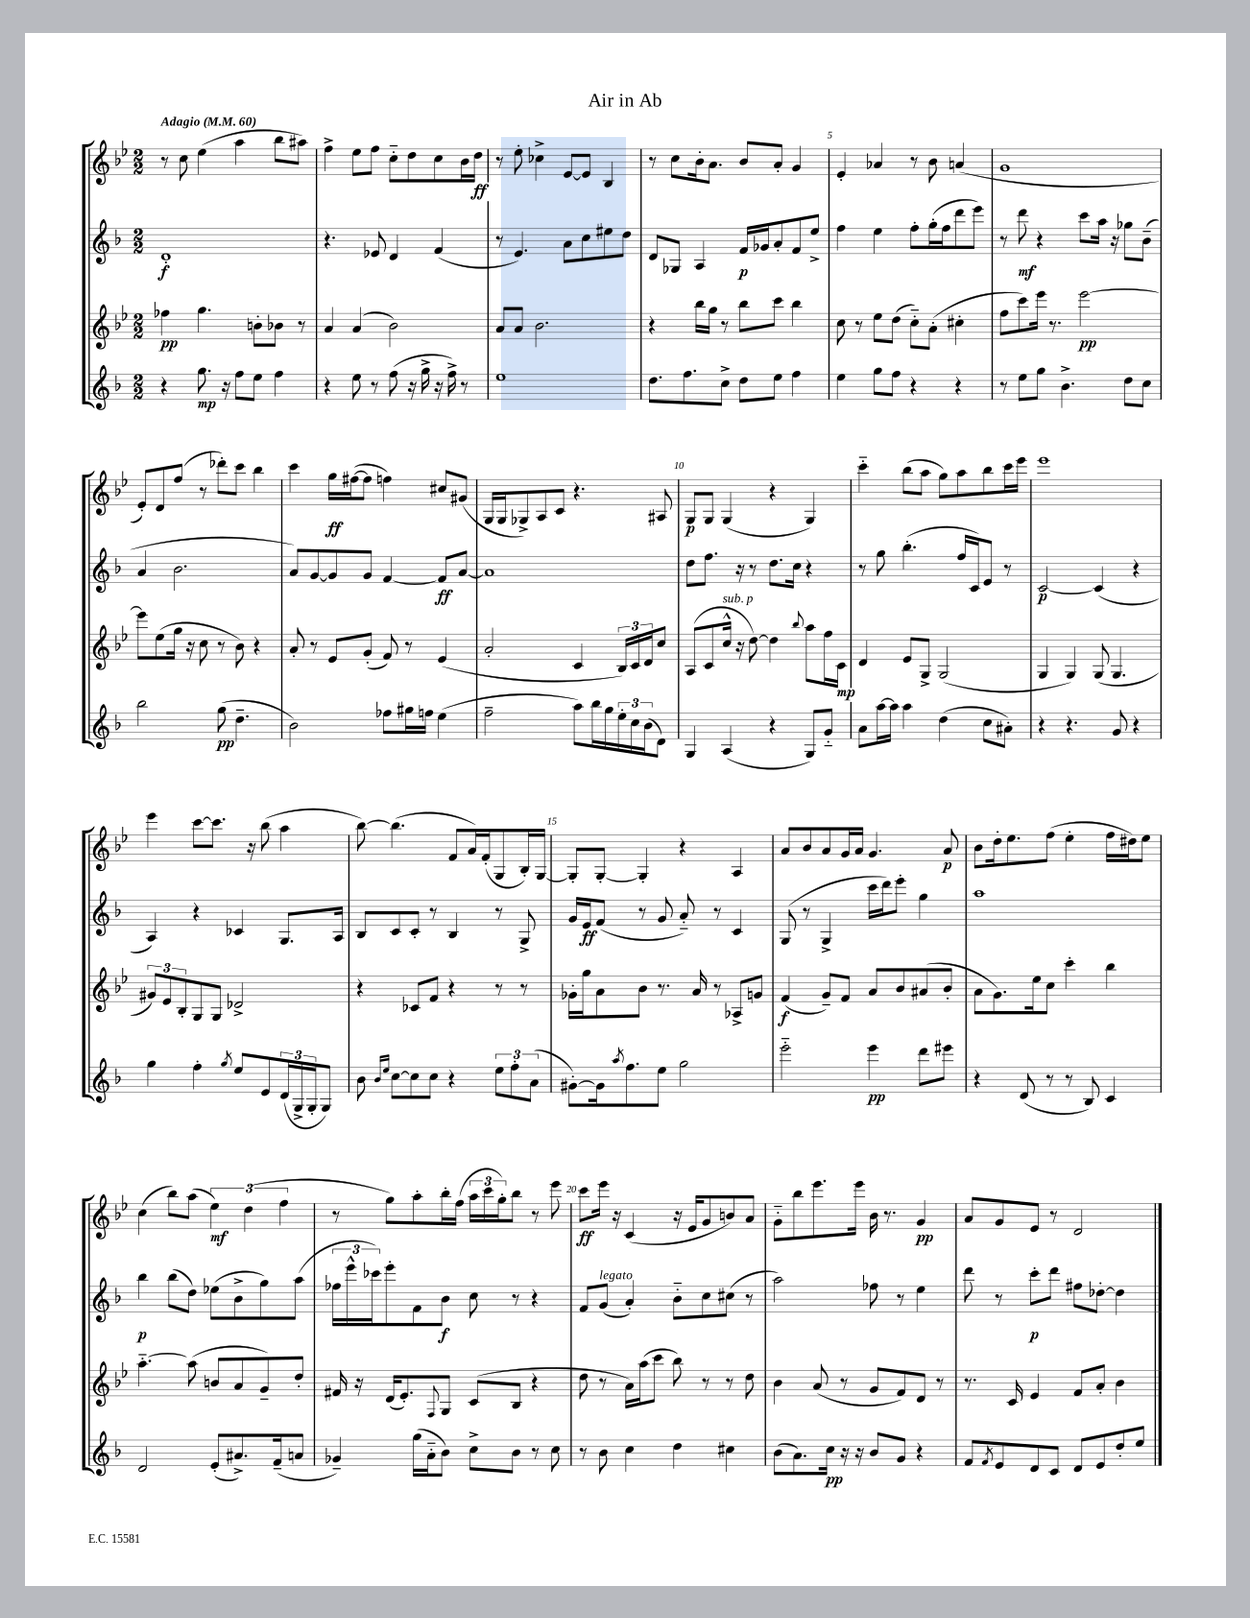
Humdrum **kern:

**kern	**dynam	**kern	**dynam	**kern	**dynam	**kern	**dynam
*part4	*part4	*part3	*part3	*part2	*part2	*part1	*part1
*staff4	*staff4	*staff3	*staff3	*staff2	*staff2	*staff1	*staff1
*clefG2	*	*clefG2	*	*clefG2	*	*clefG2	*
*k[b-]	*	*k[b-e-]	*	*k[b-]	*	*k[b-e-]	*
*M2/2	*	*M2/2	*	*M2/2	*	*M2/2	*
*MM60	*	*MM60	*	*MM60	*	*MM60	*
=1	=1	=1	=1	=1	=1	=1	=1
!	!	!	!	!	!	!LO:TX:a:B:t=Adagio	!
4r	.	4ff-X\	pp	1d'	f	8r	.
.	.	.	.	.	.	8cc\	.
8.gg\	mp	4.gg\	.	.	.	(4ee-\	.
16r	.	.	.	.	.	.	.
8ff\L	.	.	.	.	.	4aa\	.
8ee\J	.	8bn'\L	.	.	.	.	.
4ff\	.	8b-X\J	.	.	.	8bb-\L	.
.	.	8r	.	.	.	8aa#X\J)	.
=2	=2	=2	=2	=2	=2	=2	=2
4r	.	4a/	.	4.r	.	4ff^\	.
8ee\	.	(4a/	.	.	.	8ee-\L	.
8r	.	.	.	8e-X/	.	8ff\J	.
(8ff\	.	2b-\)	.	4d/	.	8cc\L	.
16r	.	.	.	.	.	8dd\	.
16gg^\	.	.	.	.	.	.	.
16r	.	.	.	(4f/	.	8cc\	.
16ff^\)	.	.	.	.	.	.	.
8r	.	.	.	.	.	16b-\L	.
.	.	.	.	.	.	16dd\JJ	ff
=3	=3	=3	=3	=3	=3	=3	=3
1ee	.	8a/L	.	8r	.	8r	.
.	.	8a/J	.	4.e/)	.	8ee-'\	.
.	.	2.b-\	.	.	.	4cc-X^\	.
.	.	.	.	8a\L	.	[8e-/L	.
.	.	.	.	8cc\	.	8e-/J]	.
.	.	.	.	8ee#X\	.	4B-/	.
.	.	.	.	8dd\J	.	.	.
=4	=4	=4	=4	=4	=4	=4	=4
8.dd\L	.	4r	.	8d/L	.	8r	.
.	.	.	.	8G-X/J	.	8cc\L	.
8.ff\	.	.	.	.	.	.	.
.	.	16bb-\LL	.	4A/	.	16b-'\k	.
.	.	16gg\JJ	.	.	.	8.a\J	.
8cc^\J	.	8r	.	.	.	.	.
8dd\L	.	8bb-\L	.	16f/LL	p	8b-/L	.
.	.	.	.	16g-X/J	.	.	.
8ee\J	.	8ccc\J	.	8a'/	.	8a'/J	.
4ff\	.	4bb-\	.	8f/	.	4g/	.
.	.	.	.	8ee^/J	.	.	.
=5	=5	=5	=5	=5	=5	=5	=5
4ee\	.	8cc\	.	4ff\	.	4e-'/	.
.	.	8r	.	.	.	.	.
8gg\L	.	8ee-\L	.	4ee\	.	4a-X/	.
8ff\J	.	(8dd\J	.	.	.	.	.
4r	.	8cc\L)	.	8ff'\L	.	8r	.
.	.	(8a'\J	.	(16gg'\L	.	8b-\	.
.	.	.	.	16ff\J	.	.	.
4r	.	4cc#X'\	.	8ddd\	.	(4an/	.
.	.	.	.	8eee\J)	.	.	.
=6	=6	=6	=6	=6	=6	=6	=6
8r	.	8ff\L	.	8r	.	1g	.
8ee\L	.	8ccc\)	.	8ddd\	mf	.	.
8gg\J	.	16eee-\Jk	.	4r	.	.	.
.	.	8.r	.	.	.	.	.
4.b-^\	.	.	.	.	.	.	.
.	.	[2eee-\	pp	8ccc\L	.	.	.
.	.	.	.	16aa\Jk	.	.	.
.	.	.	.	16r	.	.	.
8dd\L	.	.	.	8gg-X\L	.	.	.
8cc\J	.	.	.	(8b-~\J	.	.	.
!!LO:LB:g=z
=7	=7	=7	=7	=7	=7	=7	=7
2bb-\	.	8eee-\L]	.	4a/	.	8e-'/L)	.
.	.	(8ee-\	.	.	.	8d/	.
.	.	16gg\Jk	.	2.b-\	.	(8ff/J	.
.	.	16r	.	.	.	.	.
.	.	8cc\	.	.	.	8r	.
(8gg\	pp	8r	.	.	.	8ddd-X'\L)	.
4.dd~\	.	8b-\)	.	.	.	8ccc\J	.
.	.	4r	.	.	.	4bb-\	.
=8	=8	=8	=8	=8	=8	=8	=8
2b-\)	.	8a'/	.	8a/L)	.	4ccc\	.
.	.	8r	.	[8g/	.	.	.
.	.	8e-/L	.	8g/]	.	16gg\LL	ff
.	.	.	.	.	.	([16ff#X\J	.
.	.	(8g'/J	.	8g/J	.	8ff#\J]	.
8ff-X\L	.	8f/)	.	[4f/	.	4ffn\)	.
16gg#X\L	.	8r	.	.	.	.	.
16ffn\JJ	.	.	.	.	.	.	.
(4ee\	.	(4e-/	.	8f/L]	ff	8cc#X/L	.
.	.	.	.	[8a/J	.	(8g#X/J	.
=9	=9	=9	=9	=9	=9	=9	=9
2ff~\	.	2a'/	.	1a]	.	16G/LL	.
.	.	.	.	.	.	16G/J	.
.	.	.	.	.	.	8G-X^/)	.
.	.	.	.	.	.	8A/	.
.	.	.	.	.	.	8c/J	.
8aa\L)	.	4c/	.	.	.	4.r	.
16bb-\L	.	.	.	.	.	.	.
16gg\	.	.	.	.	.	.	.
24ee'\	.	24B-/LL)	.	.	.	.	.
24cc\	.	24c/	.	.	.	.	.
(24b-\J	.	24d/J	.	.	.	.	.
8d\J)	.	8cc/J	.	.	.	8A#X/	.
=10	=10	=10	=10	=10	=10	=10	=10
4G/	.	(8A/L	.	8dd\L	.	8G/L	p
.	.	8c/	.	8.ff\J	.	8G/J	.
!	!	!LO:TX:a:i:t=sub. p	!	!	!	!	!
(4A/	.	16cc^^/Jk	.	.	.	(4G/	.
.	.	16r	.	16r	.	.	.
.	.	[8dd\)	.	8r	.	.	.
4r	.	4dd\]	.	8.dd\L	.	4r	.
.	.	.	.	16cc\Jk	.	.	.
.	.	8qqbb-/	.	.	.	.	.
8G/L)	.	8aa\L	.	4r	.	4G/)	.
8g/J	.	16ff\L	.	.	.	.	.
.	.	16c\JJ	mp	.	.	.	.
=11	=11	=11	=11	=11	=11	=11	=11
8a\L	.	4d/	.	8r	.	4ccc\	.
[16aa\L	.	.	.	8gg\	.	.	.
16aa\JJ]	.	.	.	.	.	.	.
4aa\	.	8e-/L	.	(4.bb-'\	.	(8bb-\L	.
.	.	8G^/J	.	.	.	8aa\J	.
(4dd\	.	(2G/	.	.	.	8gg\L)	.
.	.	.	.	16ff/LL	.	8aa\	.
.	.	.	.	16c/J)	.	.	.
8cc\L	.	.	.	8e/J	.	8bb-\	.
8a#X'\J)	.	.	.	8r	.	16ccc\L	.
.	.	.	.	.	.	16eee-\JJ	.
=12	=12	=12	=12	=12	=12	=12	=12
4r	.	4G/	.	[2c/	p	1eee-	.
4.r	.	4G/)	.	.	.	.	.
.	.	(8G/	.	(4c/]	.	.	.
8g/	.	4.G/	.	.	.	.	.
4r	.	.	.	4r	.	.	.
!!LO:LB:g=z
=13	=13	=13	=13	=13	=13	=13	=13
4gg\	.	12g#X/L)	.	4A/)	.	4eee-\	.
.	.	12e-/	.	.	.	.	.
.	.	12B-'/	.	.	.	.	.
4ff'\	.	8G/	.	4r	.	[8ccc\L	.
.	.	8G/J	.	.	.	8.ccc\J]	.
8qgg/	.	.	.	.	.	.	.
8ee/L	.	2d-X^/	.	4c-X/	.	.	.
.	.	.	.	.	.	16r	.
8e/	.	.	.	.	.	(8bb-\	.
(24d/L	.	.	.	8.G/L	.	4aa\	.
24G^/	.	.	.	.	.	.	.
24G'/J	.	.	.	.	.	.	.
8G/J)	.	.	.	.	.	.	.
.	.	.	.	16A/Jk	.	.	.
=14	=14	=14	=14	=14	=14	=14	=14
8b-\	.	4r	.	8B-/L	.	[8bb-\)	.
16qqb-/LL	.	.	.	.	.	.	.
16qqee/JJ	.	.	.	.	.	.	.
[8cc\L	.	.	.	8c/	.	(4.bb-\]	.
8cc\]	.	8c-X/L	.	8c'/J	.	.	.
8cc\J	.	8f/J	.	8r	.	.	.
4r	.	4r	.	4B-/	.	8f/L	.
.	.	.	.	.	.	16a/L)	.
.	.	.	.	.	.	(16f'/J	.
12ee\L	.	8r	.	8r	.	8G/	.
12ff'\	.	.	.	.	.	.	.
.	.	8r	.	8G^/	.	16B-'/L)	.
(12a\J	.	.	.	.	.	.	.
.	.	.	.	.	.	[16G/JJ	.
=15	=15	=15	=15	=15	=15	=15	=15
[8g#X'\L)	.	16g-X'\LL	.	16g/LL	.	8G'/L]	.
.	.	16gg\J	.	16e/J	ff	.	.
16g#\k]	.	8a\	.	(8f/J	.	[8G'/J	.
8qaa/	.	.	.	.	.	.	.
8.ff\	.	.	.	.	.	.	.
.	.	8b-\J	.	8r	.	4G'/]	.
8ee\J	.	8.r	.	8g/	.	.	.
2gg\	.	.	.	8a/)	.	4r	.
.	.	16a/	.	.	.	.	.
.	.	8r	.	8r	.	.	.
.	.	8A-X^/L	.	4c/	.	4A/	.
.	.	8gn/J	.	.	.	.	.
=16	=16	=16	=16	=16	=16	=16	=16
2eee\	.	(4f/	f	(8G/	.	8a/L	.
.	.	.	.	8r	.	8b-/	.
.	.	8g~/L)	.	4G^/	.	8a/	.
.	.	8f/J	.	.	.	16g/L	.
.	.	.	.	.	.	16a/JJ	.
4eee\	pp	8a/L	.	16ccc\LL	.	4.g/	.
.	.	.	.	16ddd\J)	.	.	.
.	.	8b-/	.	8eee'\J	.	.	.
8ddd\L	.	(8a#X/	.	4gg\	.	.	.
8eee#X\J	.	8b-'/J	.	.	.	8a/	p
=17	=17	=17	=17	=17	=17	=17	=17
4r	.	8a\L	.	1aa	.	8b-\L	.
.	.	8.g\)	.	.	.	16dd'\k	.
.	.	.	.	.	.	8.ee-\	.
(8d/	.	.	.	.	.	.	.
.	.	16ee-\k	.	.	.	.	.
8r	.	8cc\J	.	.	.	(8ff\J	.
8r	.	4ccc'\	.	.	.	4ee-'\	.
8B-/)	.	.	.	.	.	.	.
4c/	.	4bb-\	.	.	.	16ff\LL	.
.	.	.	.	.	.	16dd#X\J)	.
.	.	.	.	.	.	8ee-\J	.
!!LO:LB:g=z
=18	=18	=18	=18	=18	=18	=18	=18
2d/	.	[4.aa\	.	4bb-\	p	(4cc\	.
.	.	.	.	(8bb-\L	.	8bb-\L)	.
.	.	(8aa\]	.	8dd\J)	.	(8aa\J	.
(8e'/L	.	8bn/L	.	(8ee-X\L	.	6ee-\)	mf
8.a#X^/)	.	8a/	.	8b-^\	.	.	.
.	.	.	.	.	.	(6dd\	.
.	.	8g~/)	.	8gg\)	.	.	.
(16f~/k	.	.	.	.	.	.	.
.	.	.	.	.	.	6ff\	.
8an/J	.	8dd'/J	.	(8aa\J	.	.	.
=19	=19	=19	=19	=19	=19	=19	=19
4g-X~/)	.	16f#X/	.	24ff-X\LL	.	8r	.
.	.	.	.	24eee^^\	.	.	.
.	.	16r	.	.	.	.	.
.	.	.	.	24ccc-X\J)	.	.	.
.	.	(16d/KL	.	8eee'\	.	8gg\L)	.
.	.	8.e-'/)	.	.	.	.	.
(16gg\LL	.	.	.	8f\	.	8aa'\	.
16a\J	.	.	.	.	.	.	.
.	.	8qqF/	.	.	.	.	.
8b-\J)	.	8G/J	.	8b-\J	f	16bb-'\L	.
.	.	.	.	.	.	(16ff\JJ	.
8cc^\L	.	(8c/L	.	8cc\	.	24aa\LL	.
.	.	.	.	.	.	24ccc\	.
.	.	.	.	.	.	24gg'\J)	.
8b-\J	.	8B-/J	.	8r	.	8bb-\J	.
8r	.	4r	.	4r	.	8r	.
8cc\	.	.	.	.	.	8eee-\	.
=20	=20	=20	=20	=20	=20	=20	=20
8r	.	8dd\	.	8f/L	.	8ccc\L	ff
!	!	!	!	!LO:TX:a:i:t=legato	!	!	!
8b-\	.	8r	.	(8g/J	.	16eee-\Jk	.
.	.	.	.	.	.	16r	.
4cc\	.	16a\LL)	.	4a'/)	.	(4c/	.
.	.	(16aa\J	.	.	.	.	.
.	.	8ccc\J	.	.	.	.	.
4dd\	.	8bb-\)	.	8b-\L	.	16r	.
.	.	.	.	.	.	16e-/KL	.
.	.	8r	.	8cc\	.	8g/	.
4cc#X\	.	8r	.	(8cc#X\J	.	8bn/)	.
.	.	8dd\	.	8r	.	8a/J	.
=21	=21	=21	=21	=21	=21	=21	=21
(8b-\L	.	4b-\	.	2aa\)	.	8g\L	.
8.a\)	.	.	.	.	.	8bb-\	.
.	.	(8a/	.	.	.	8.eee-\	.
16cc\Jk	pp	.	.	.	.	.	.
16r	.	8r	.	.	.	.	.
16r	.	.	.	.	.	16eee-\Jk	.
8b-/L	.	8g/L	.	8ff-X\	.	16b-\	.
.	.	.	.	.	.	8.r	.
8g/J	.	8f/)	.	8r	.	.	.
4r	.	8d/J	.	4ee\	.	4g/	pp
.	.	8r	.	.	.	.	.
=22	=22	=22	=22	=22	=22	=22	=22
8f/L	.	8.r	.	8ddd\	.	8a/L	.
8qf/	.	.	.	.	.	.	.
8e/	.	.	.	8r	.	8g/	.
.	.	16c/	.	.	.	.	.
8d/	.	4e-/	.	8ccc'\L	p	8e-/J	.
8c/J	.	.	.	8ddd\J	.	8r	.
8d/L	.	8f/L	.	8ff#X\L	.	2d/	.
8e/	.	8a'/J	.	[8dd-X'\J	.	.	.
8dd'/	.	4b-\	.	4dd-\]	.	.	.
8ee/J	.	.	.	.	.	.	.
==	==	==	==	==	==	==	==
*-	*-	*-	*-	*-	*-	*-	*-
